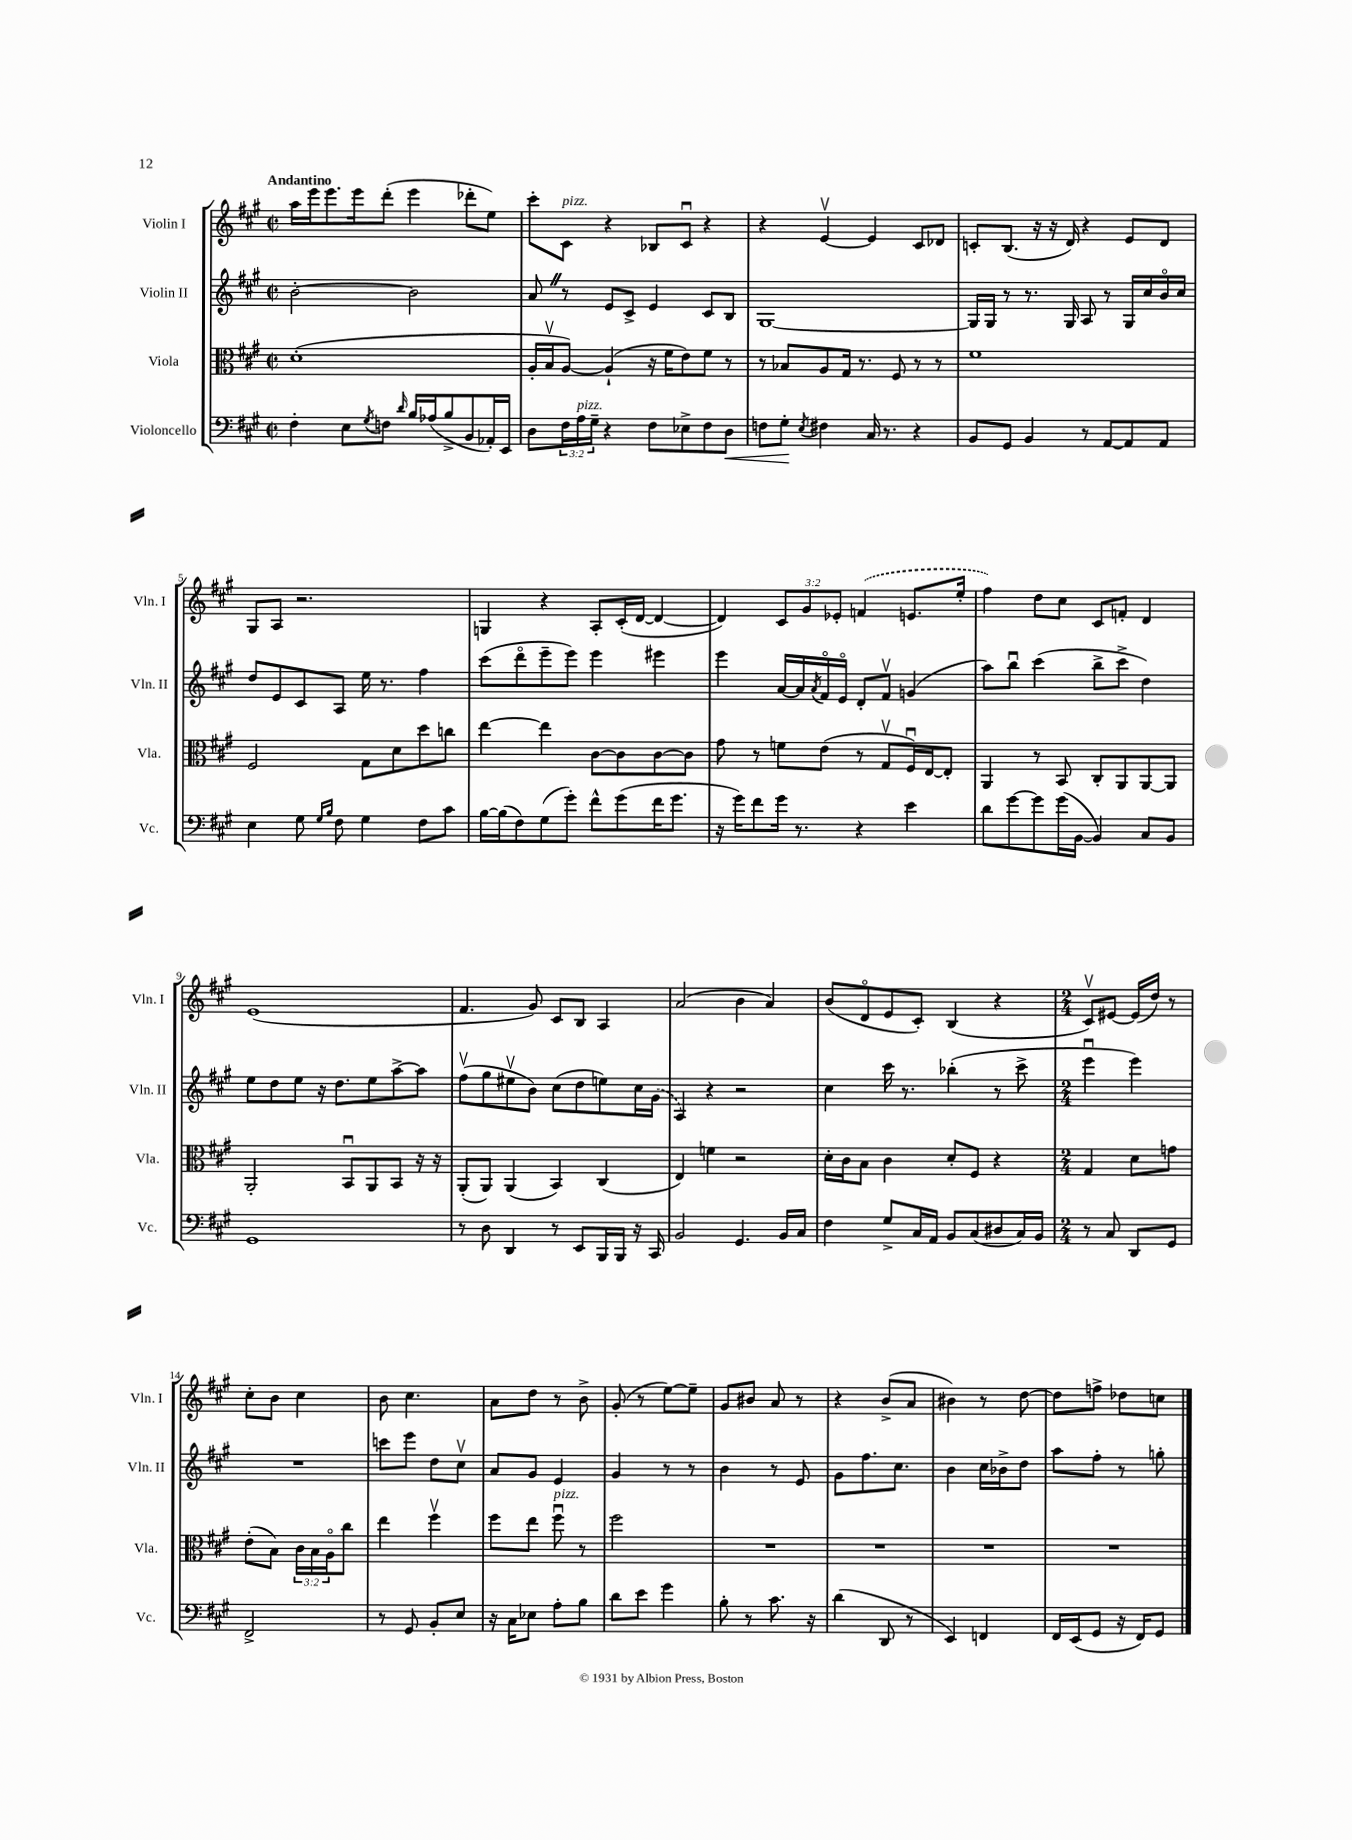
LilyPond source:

<<
\new StaffGroup <<
\new Staff = "s0" \with { instrumentName = "Violin I" shortInstrumentName = "Vln. I" } {
    \clef treble \key a \major \defaultTimeSignature \time 2/2 \override Staff.TupletNumber.text = #tuplet-number::calc-fraction-text \tempo "Andantino"
    a''16 e'''16 e'''8. e'''16 d'''8-.( e'''4 des'''8-. e''8) |
    cis'''8-. cis'8^\markup { \italic "pizz." } r4 bes8 cis'8\downbow r4 |
    r4 e'4~\upbow e'4 cis'8 des'8 |
    c'8-. b8.( r16 r16 d'16) r4 e'8 d'8 |
    gis8 a8 r2. |
    g4 r4 a8-. cis'16-.( d'16~ d'4~ |
    d'4) \tuplet 3/2 { cis'8 gis'8 ees'8-. } \once \slurDashed f'4( e'8. e''16-. |
    fis''4) d''8 cis''8 cis'8 f'8-. d'4 |
    e'1( |
    fis'4. gis'8) cis'8 b8 a4 |
    a'2( b'4 a'4) |
    b'8( d'8\flageolet e'8 cis'8-.) b4( r4 |
    \numericTimeSignature \time 2/4 cis'8\upbow) eis'8~ eis'16( d''16) r8 |
    cis''8-. b'8 cis''4 |
    b'8 cis''4. |
    a'8 d''8 r8 b'8-> |
    gis'8-.( r8 e''8~) e''8-- |
    gis'8 bis'8 a'8 r8 |
    r4 b'8->( a'8 |
    bis'4) r8 d''8~ |
    d''8 f''8-> des''8 c''8 \bar "|." |
}
\new Staff = "s1" \with { instrumentName = "Violin II" shortInstrumentName = "Vln. II" } {
    \clef treble \key a \major \defaultTimeSignature \time 2/2
    b'2~-. b'2 |
    a'8 \once \override BreathingSign.text = \markup { \musicglyph "scripts.caesura.straight" } \breathe r8 e'8 cis'8-> e'4 cis'8 b8 |
    gis1~ |
    gis16 gis16 r8 r8. gis16 a8 r8 gis16 cis''16 b'16\flageolet cis''16 |
    d''8 e'8 cis'8 a8 e''16 r8. fis''4 |
    cis'''8( d'''8\flageolet e'''8-- e'''8) e'''4 eis'''4 |
    e'''4 a'16~ a'16 \acciaccatura { a'8 } fis'16\flageolet e'16\flageolet d'8-. fis'8\upbow g'4( |
    a''8) b''8\downbow cis'''4( b''8-> cis'''8-> d''4) |
    e''8 d''8 e''8 r16 d''8. e''8 a''8~-> a''8 |
    fis''8\upbow( gis''8 eis''8\upbow b'8) cis''8( d''8 e''8) cis''16 \once \slurDashed gis'16( |
    a4) r4 r2 |
    cis''4 cis'''16 r8. bes''4-.( r8 cis'''8-> |
    \numericTimeSignature \time 2/4 e'''4\downbow e'''4) |
    R2 |
    c'''8 e'''8 d''8 cis''8\upbow |
    a'8 gis'8 e'4 |
    gis'4 r8 r8 |
    b'4 r8 e'8 |
    gis'8 fis''8. cis''8. |
    b'4 cis''16 bes'16-> d''8 |
    a''8 fis''8-. r8 g''8-. \bar "|." |
}
\new Staff = "s2" \with { instrumentName = "Viola" shortInstrumentName = "Vla." } {
    \clef alto \key a \major \defaultTimeSignature \time 2/2 \override Staff.TupletNumber.text = #tuplet-number::calc-fraction-text
    d'1-.( |
    a16-. b16\upbow a8~) a4-!( r16 fis'16 e'8) fis'8 r8 |
    r8 bes8 a8 gis16 r8. fis8 r8 r8 |
    fis'1 |
    fis2 gis8 d'8 d''8 c''8 |
    e''4~ e''4 cis'8~ cis'8 cis'8~ cis'8 |
    gis'8 r8 f'8 e'8( r8 gis8\upbow fis16\downbow) e16~ e8-. |
    a,4 r8 b,8 cis8-. a,8 a,8~ a,8 |
    a,2-. b,8\downbow a,8 b,8 r16 r16 |
    a,8-.( a,8) a,4( b,4) cis4( |
    e4) f'4 r2 |
    d'16-. cis'16 b8 cis'4 d'8-. fis8 r4 |
    \numericTimeSignature \time 2/4 gis4 d'8 g'8 |
    e'8-.( b8) \tuplet 3/2 { cis'16 b16 a16\flageolet } cis''8 |
    e''4 fis''4\upbow |
    fis''8 e''8 fis''8\downbow^\markup { \italic "pizz." } r8 |
    fis''2 |
    R2 |
    R2 |
    R2 |
    R2 \bar "|." |
}
\new Staff = "s3" \with { instrumentName = "Violoncello" shortInstrumentName = "Vc." } {
    \clef bass \key a \major \defaultTimeSignature \time 2/2 \override Staff.TupletNumber.text = #tuplet-number::calc-fraction-text
    fis4-. e8 \acciaccatura { gis8 } f8 \grace { d'16 } b16 aes16( b8-> b,8 aes,16-.) e,16 |
    d8 \tuplet 3/2 { fis16 a16^\markup { \italic "pizz." } gis16-- } r4 fis8 ees8-> fis8 d8\< |
    f8 gis8-.\! \acciaccatura { e8 } fis4 cis16 r8. r4 |
    b,8 gis,8 b,4 r8 a,8~ a,8 a,8 |
    e4 gis8 \grace { gis16 b16 } fis8 gis4 fis8 cis'8 |
    b16~ b16( fis8) gis8( gis'8-.) fis'8-^ gis'8( fis'16 gis'8. |
    r16 gis'16) fis'8 gis'16 r8. r4 e'4 |
    d'8 gis'8~ gis'8 gis'16( b,16~ b,4) cis8 b,8 |
    gis,1 |
    r8 d8 d,4 r8 e,8 b,,16 b,,16 r16 cis,16 |
    b,2 gis,4. b,16 cis16 |
    fis4 gis8-> cis16 a,16 b,8 cis8( dis8 cis16) b,16 |
    \numericTimeSignature \time 2/4 r8 cis8 d,8 gis,8 |
    fis,2-> |
    r8 gis,8 b,8-. e8 |
    r16 cis16 ees8 a8-. b8 |
    d'8 e'8 gis'4 |
    b8-. r8 cis'8. r16 |
    d'4( d,8 r8 |
    e,4) f,4 |
    fis,16 e,16( gis,8 r16 fis,16) gis,8 \bar "|." |
}
>>
>>
